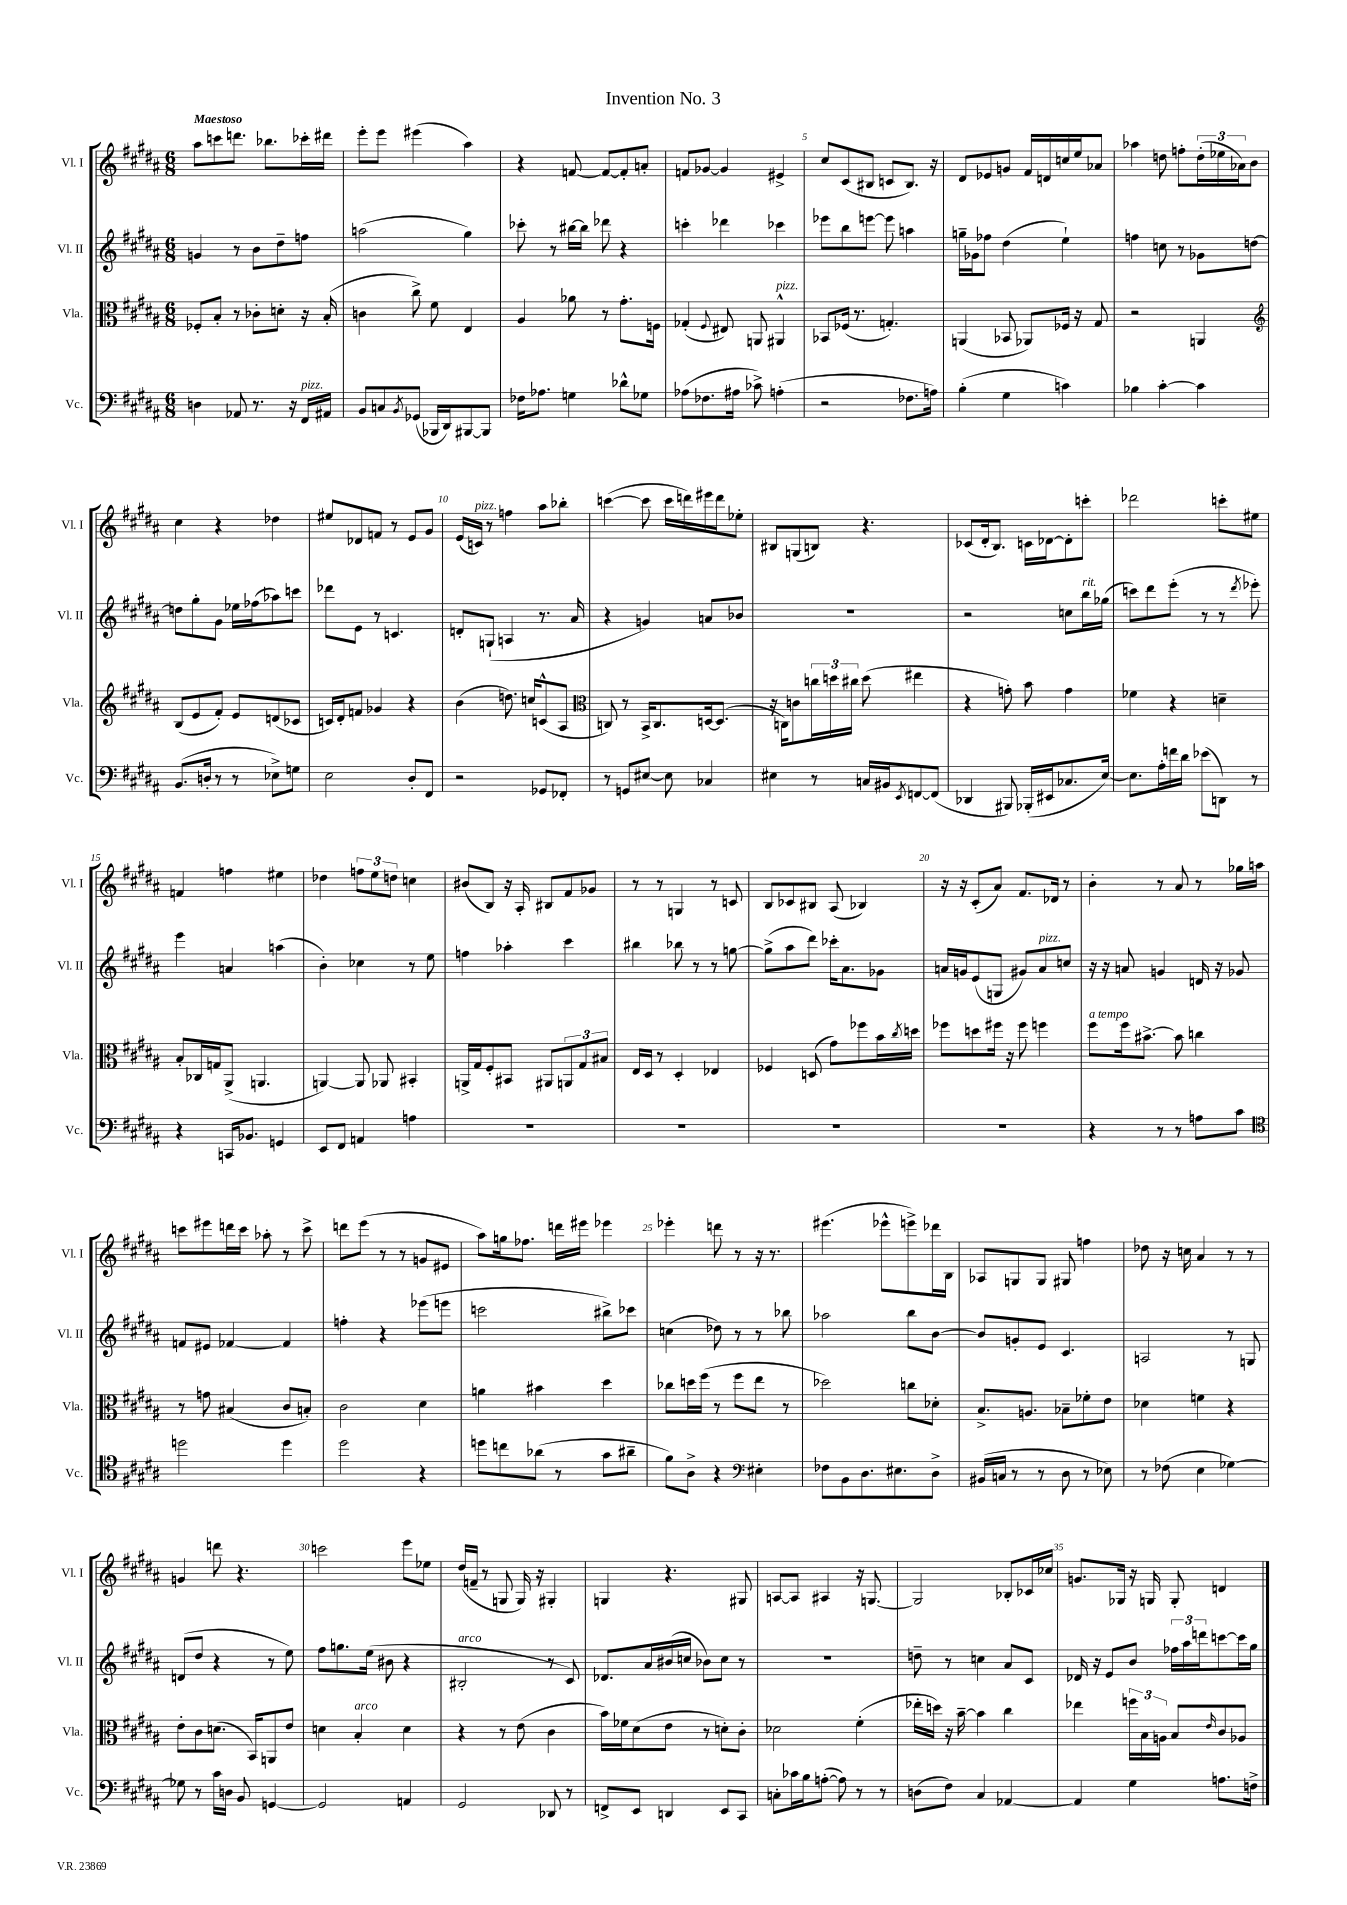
\header { title = "Invention No. 3" }
<<
\new StaffGroup <<
\new Staff = "s0" \with { instrumentName = "Vl. I" shortInstrumentName = "Vl. I" } {
    \clef treble \key b \major \numericTimeSignature \time 6/8 \tempo "Maestoso"
    ais''8 c'''8 d'''8. bes''8. ces'''16-. dis'''16 |
    e'''8-. e'''8 eis'''4( ais''4) |
    r4 f'8~ f'8~ f'8-. a'8-. |
    f'8 ges'8~ ges'4 eis'4-> |
    cis''8 cis'8( bis8 c'8 bis8.) r16 |
    dis'8 ees'8 g'8 fis'16 d'16 c''16 e''16 aes'8 |
    aes''4 d''8 f''8-. \tuplet 3/2 { d''16-.( ees''16 aes'16) } b'8 |
    cis''4 r4 des''4 |
    eis''8 des'8 f'8 r8 e'8 gis'8 |
    e'16( c'16^\markup { \italic "pizz." }) r8 f''4 ais''8 bes''8-. |
    c'''4~( c'''8 c'''16 d'''16) eis'''16 d'''16 ees''8-. |
    bis8 g8( b8) r4. |
    ces'8( dis'16-. b8.) c'16 des'16~ des'8-. c'''8-. |
    des'''2 c'''8-. eis''8 |
    f'4 f''4 eis''4 |
    des''4 \tuplet 3/2 { f''8 e''8 d''8 } c''4 |
    bis'8( b8) r16 ais16-. bis8 fis'8 ges'8 |
    r8 r8 g4 r8 c'8 |
    b8 ces'8 bis8 ais8( bes4) |
    r16 r16 cis'8-.( ais'8) fis'8. des'16 r8 |
    b'4-. r8 ais'8 r8 ges''16 a''16 |
    c'''8 eis'''8 d'''16 c'''16 aes''8-. r8 c'''8-> |
    d'''8 e'''8( r8 r8 g'8 eis'8 |
    ais''8) g''16 fes''8. d'''16 eis'''16 ees'''4 |
    ees'''4-. d'''8 r8 r16 r8. |
    eis'''4.( ees'''8-^ e'''8->) des'''16 b16 |
    aes8 g8 g8 gis8 f''4 |
    des''8 r16 c''16 ais'4 r8 r8 |
    g'4 d'''8 r4. |
    c'''2 e'''8 ees''8 |
    dis''16( f'16-- r8 g8 g16) r16 gis4-. |
    g4 r4. gis8 |
    a8~ a8 ais4 r16 g8.~ |
    g2 bes8-. ces'16 ces''16 |
    g'8. ges16 r16 g16 g8-. d'4 \bar "|." |
}
\new Staff = "s1" \with { instrumentName = "Vl. II" shortInstrumentName = "Vl. II" } {
    \clef treble \key b \major \numericTimeSignature \time 6/8
    g'4 r8 b'8 dis''8-- f''8 |
    a''2( gis''4) |
    ces'''8-. r8 bis''16~ bis''16 des'''8 r4 |
    c'''4-. des'''4 ces'''4 |
    ees'''8 b''8 e'''8~ e'''8 a''4 |
    g''16-- ges'16 fes''8 dis''4( e''4-!) |
    f''4 c''8 r8 ges'8 d''8~ |
    d''8 gis''8-. gis'8 ees''16 fes''16( aes''8) c'''8 |
    des'''8 e'8 r8 c'4. |
    d'8-. g8-!( a4 r8. ais'16 |
    r4 g'4) a'8 bes'8 |
    R2. |
    r2 c''8 b''16^\markup { \italic "rit." } ges''16( |
    c'''8) dis'''8 e'''8-.( r8 r8 \acciaccatura { dis'''8 } ees'''8-.) |
    e'''4 a'4 a''4( |
    b'4-.) ces''4 r8 e''8 |
    f''4 aes''4-. cis'''4 |
    bis''4 bes''8 r8 r8 g''8~ |
    g''8->( ais''8 dis'''8) ces'''16-. ais'8. ges'8 |
    a'16 g'16 e'8( g8 gis'8) a'8^\markup { \italic "pizz." } c''8 |
    r16 r16 a'8 g'4 d'16 r16 ges'8 |
    f'8 eis'8 fes'4~ fes'4 |
    f''4-. r4 ees'''8( e'''8 |
    c'''2 bis''8->) ces'''8 |
    c''4( des''8) r8 r8 bes''8 |
    aes''2 b''8 b'8~ |
    b'8 g'8-. e'8 cis'4. |
    a2 r8 g8 |
    d'8( dis''8 r4 r8 e''8) |
    fis''8 g''8. e''16( bis'8 r4 |
    bis2-.^\markup { \italic "arco" } r8 cis'8) |
    des'8. ais'16 bis'16( c''16 bes'8) c''8 r8 |
    R2. |
    d''8-- r8 c''4 ais'8 cis'8 |
    des'16 r16 e'8 b'8 \tuplet 3/2 { fes''16 ais''16 d'''16 } c'''8~ c'''16 gis''16 \bar "|." |
}
\new Staff = "s2" \with { instrumentName = "Vla." shortInstrumentName = "Vla." } {
    \clef alto \key b \major \numericTimeSignature \time 6/8
    fes8-. b8-. r8 ces'8-. d'8-. r16 b16-.( |
    c'4 cis''8->) fis'8 e4 |
    ais4 aes'8 r8 gis'8.-. f16 |
    ges4-.( \appoggiatura { fis8 } eis8) a,8 ais,4-^^\markup { \italic "pizz." } |
    bes,8 fes16( r8. g4.-.) |
    a,4( bes,8 aes,8) fes16 r16 gis8 |
    r2 a,4 |
    \clef treble b8( e'8 fis'8-.) e'8 d'8( ces'8 |
    c'16) dis'16-. f'8 ges'4 r4 |
    b'4( d''8.) c''16 c'8-^( ais8 |
    \clef alto c8) r8 b,16-> c8. d16~ d8.( |
    r16 c16) c'8 \tuplet 3/2 { c''16 d''16 cis''16 } d''8( eis''4 |
    r4 g'8-.) b'8 g'4 |
    fes'4 r4 d'4-- |
    b8-. ces16 g16 ais,8->( a,4. |
    a,4~) a,8 aes,8 bis,4-. |
    a,16-> gis16 fis8-. bis,8 ais,8 \tuplet 3/2 { a,8 gis8 bis8 } |
    e16 dis16 r8 dis4-. ees4 |
    fes4 d8( gis'8) fes''8 b'16 \acciaccatura { cis''8 } d''16 |
    fes''8 d''8 fis''16 r16 fis''8 f''4 |
    fis''8^\markup { \italic "a tempo" } fis''16 bis'8.~-> bis'8 c''4 |
    r8 g'8 bis4( cis'8 b8-.) |
    cis'2 dis'4 |
    a'4 bis'4 dis''4 |
    ces''8 d''16 fis''16( r8 fis''8 e''8 r8 |
    des''2) c''8 des'8-. |
    b8.-> a8. bes8-- fes'8-. e'8 |
    des'4 f'4 r4 |
    e'8-. cis'8 d'8.( b,16) a,8 e'8 |
    d'4 b4-.^\markup { \italic "arco" } d'4 |
    r4 r8 e'8( cis'4 |
    b'16) fes'16 dis'8( e'8 r8 d'8-.) cis'8-. |
    des'2 fis'4-.( |
    ees''16-. d''16) r16 b'16~-- b'4 cis''4 |
    ees''4 \tuplet 3/2 { f''16 b16 a16 } b8 \grace { e'16 } cis'8 aes8 \bar "|." |
}
\new Staff = "s3" \with { instrumentName = "Vc." shortInstrumentName = "Vc." } {
    \clef bass \key b \major \numericTimeSignature \time 6/8
    d4 aes,8 r8. r16 fis,16^\markup { \italic "pizz." } ais,16 |
    b,8 c8 \acciaccatura { b,8 } ges,8( bes,,16 dis,16) bis,,8~ bis,,8 |
    fes16 aes8. g4 des'8-^ ges8 |
    aes8( fes8. ais16 ces'8->) a4-.( |
    r2 fes8. a16) |
    b4-.( gis4 c'4) |
    bes4 cis'4~-. cis'4 |
    b,8.( d16-. r8 r8 ees8->) g8 |
    e2 dis8-. fis,8 |
    r2 ges,8 fes,8-. |
    r8 g,8 eis8~ eis8 ces4 |
    eis4 r8 c16 bis,16 \acciaccatura { e,8 } f,8~ f,8( |
    des,4 bis,,8) bes,,16-.( eis,16 ces8. e16~) |
    e8. ais16-. f'16 dis'16 ees'8( d,8) r8 |
    r4 c,16 bes,8. g,4 |
    e,8 fis,8 a,4 a4 |
    R2. |
    R2. |
    R2. |
    R2. |
    r4 r8 r8 a8 cis'8 |
    \clef tenor d''2 d''4 |
    dis''2 r4 |
    d''8 c''8 aes'8( r8 gis'8 ais'8-- |
    fis'8) ais8-> r4 \clef bass eis4-. |
    fes8 b,8 dis8. eis8. dis8-> |
    bis,16( c16 r8 r8 dis8 r8 ees8) |
    r8 fes8( e4 ges4~) |
    ges8 r8 cis'16 d16 b,8 g,4~ |
    g,2 a,4 |
    gis,2 des,8 r8 |
    f,8-> e,8 d,4 e,8 cis,8 |
    c8-. ces'16 b16 a8~-.( a8) r8 r8 |
    d8( fis8) cis4 aes,4~ |
    aes,4 gis4 a8. f16-> \bar "|." |
}
>>
>>
\layout { \context { \Score \override BarNumber.break-visibility = ##(#f #t #t) barNumberVisibility = #(every-nth-bar-number-visible 5) } }
